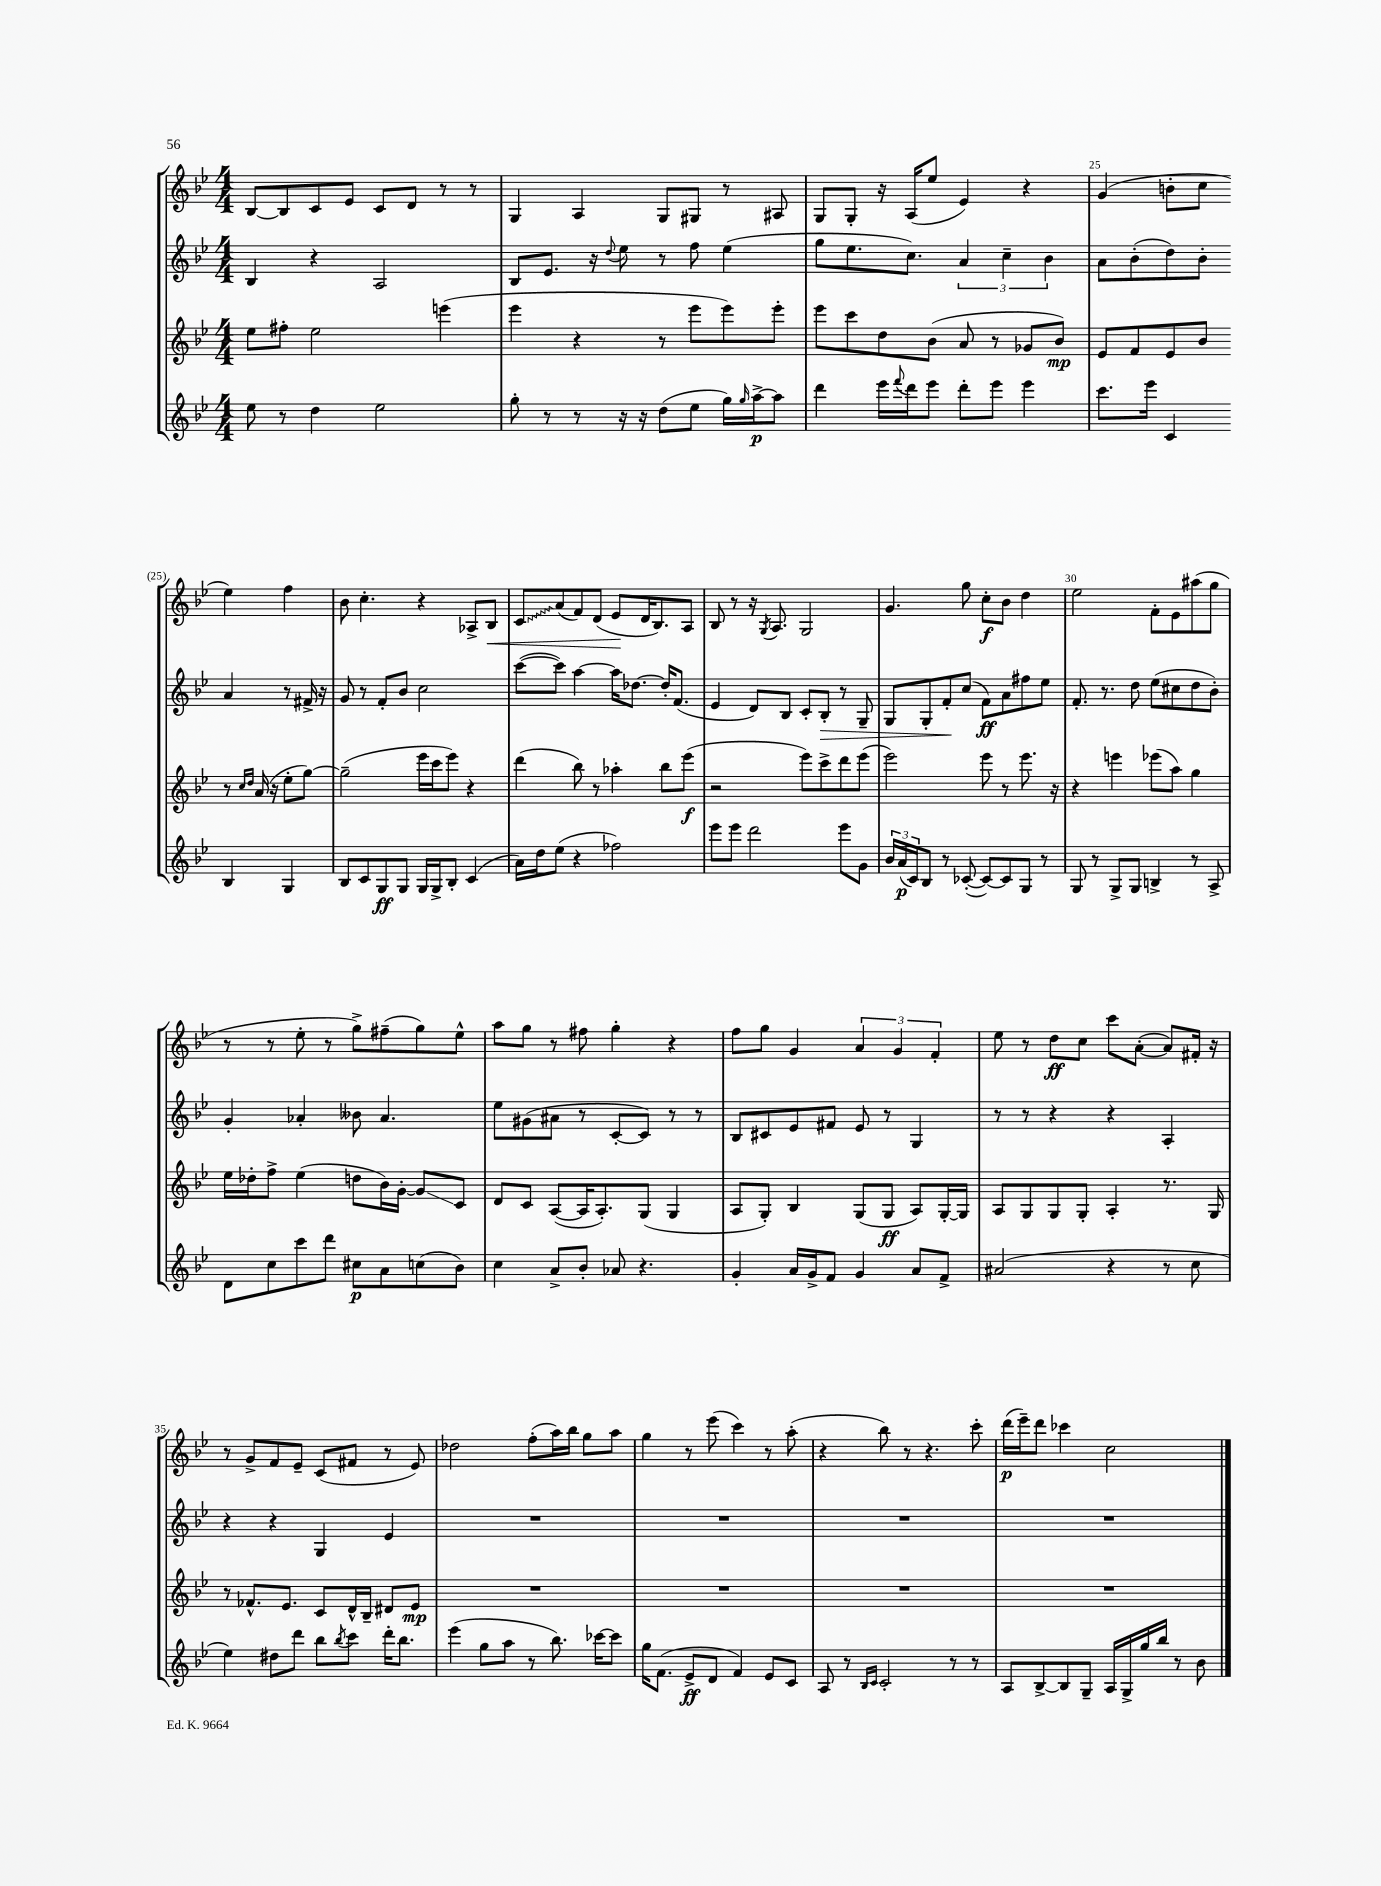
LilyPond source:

<<
\new StaffGroup <<
\new Staff = "s0" {
    \clef treble \key bes \major \numericTimeSignature \time 4/4
    bes8~ bes8 c'8 ees'8 c'8 d'8 r8 r8 |
    g4 a4 g8 gis8 r8 ais8 |
    g8 g8-. r16 a16( ees''8 ees'4) r4 |
    g'4( b'8-. c''8 ees''4) f''4 |
    bes'8 c''4.-. r4 aes8-> bes8\< |
    \once \override Glissando.style = #'zigzag c'8\glissando a'8( f'8) d'8( ees'8\! d'16 bes8.) a8 |
    bes8 r8 r16 \acciaccatura { g8 } a8. g2 |
    g'4. g''8 c''8-.\f bes'8 d''4 |
    ees''2 f'8-. ees'8 ais''8( g''8 |
    r8 r8 ees''8-. r8 g''8->) fis''8--( g''8) ees''8-^ |
    a''8 g''8 r8 fis''8 g''4-. r4 |
    f''8 g''8 g'4 \tuplet 3/2 { a'4 g'4 f'4-. } |
    ees''8 r8 d''8\ff c''8 c'''8 a'8~-.( a'8) fis'16-. r16 |
    r8 g'8-> f'8 ees'8-- c'8( fis'8 r8 ees'8) |
    des''2 f''8-.( a''16) bes''16 g''8 a''8 |
    g''4 r8 ees'''8( c'''4) r8 a''8-.( |
    r4 bes''8) r8 r4. c'''8-. |
    d'''16\p( ees'''16--) d'''8 ces'''4 c''2 \bar "|." |
}
\new Staff = "s1" {
    \clef treble \key bes \major \numericTimeSignature \time 4/4
    bes4 r4 a2 |
    bes8 ees'8. r16 \appoggiatura { d''8 } ees''8 r8 f''8 ees''4( |
    g''8 ees''8. c''8.) \tuplet 3/2 { a'4 c''4-- bes'4 } |
    a'8 bes'8-.( d''8) bes'8-. a'4 r8 fis'16-> r16 |
    g'8 r8 f'8-. bes'8 c''2 |
    c'''8~( c'''8) a''4~ a''16 des''8.~ des''16-. f'8.( |
    ees'4 d'8) bes8 c'8-. bes8-.\> r8 g8-- |
    g8 g8-. f'8-.\! c''8( f'8\ff) a'8 fis''8 ees''8 |
    f'8.-. r8. d''8 ees''8( cis''8 d''8 bes'8-.) |
    g'4-. aes'4-. beses'8 aes'4. |
    ees''8 gis'8( ais'8 r8 c'8~-. c'8) r8 r8 |
    bes8 cis'8 ees'8 fis'8 ees'8 r8 g4 |
    r8 r8 r4 r4 a4-. |
    r4 r4 g4 ees'4 |
    R1 |
    R1 |
    R1 |
    R1 \bar "|." |
}
\new Staff = "s2" {
    \clef treble \key bes \major \numericTimeSignature \time 4/4
    ees''8 fis''8-. ees''2 e'''4( |
    ees'''4 r4 r8 ees'''8 ees'''8) ees'''8-. |
    ees'''8 c'''8 d''8 bes'8( a'8 r8 ges'8 bes'8\mp) |
    ees'8 f'8 ees'8 bes'8 r8 \grace { c''16 d''16 } a'16( r16 ees''8-. g''8~) |
    g''2--( ees'''16 c'''16 ees'''8) r4 |
    d'''4( bes''8) r8 aes''4-. bes''8 ees'''8\f( |
    r2 ees'''8) c'''8-> d'''8 ees'''8( |
    ees'''2) ees'''8 r8 ees'''8. r16 |
    r4 e'''4 ees'''8( a''8) g''4 |
    ees''16 des''16-. f''8-> ees''4( d''8 bes'16) g'16~-. g'8\glissando c'8 |
    d'8 c'8 a8~( a16 a8.-.) g8( g4 |
    a8 g8-.) bes4 g8( g8\ff a8) g16~-. g16 |
    a8 g8 g8 g8-. a4-. r8. g16 |
    r8 fes'8.-^ ees'8. c'8 d'16-^ bes16-- dis'8 ees'8\mp |
    R1 |
    R1 |
    R1 |
    R1 \bar "|." |
}
\new Staff = "s3" {
    \clef treble \key bes \major \numericTimeSignature \time 4/4
    ees''8 r8 d''4 ees''2 |
    g''8-. r8 r8 r16 r16 d''8( ees''8 g''16) \grace { g''16 } a''16~->\p a''8 |
    d'''4 ees'''16 \appoggiatura { f'''8 } d'''16 ees'''8 d'''8-. ees'''8 ees'''4 |
    c'''8. ees'''16 c'4 bes4 g4 |
    bes8 c'8 g8\ff g8 g16 g16-> bes8-. c'4( |
    a'16) d''16 ees''8( r4 fes''2) |
    ees'''8 ees'''8 d'''2 ees'''8 g'8 |
    \tuplet 3/2 { bes'16 a'16\p( c'16) } bes8 r8 ces'8~-.( ces'8~) ces'8 g8 r8 |
    g8 r8 g8-> g8 b4-> r8 a8-> |
    d'8 c''8 c'''8 d'''8 cis''8\p a'8 c''8( bes'8) |
    c''4 a'8-> bes'8-. aes'8 r4. |
    g'4-. a'16 g'16-> f'8 g'4 a'8 f'8-> |
    ais'2( r4 r8 c''8 |
    ees''4) dis''8 d'''8 bes''8 \acciaccatura { bes''8 } c'''8 d'''16-. bes''8. |
    ees'''4( g''8 a''8 r8 bes''8.) ces'''16~ ces'''8 |
    g''16 f'8.( ees'8->\ff d'8 f'4) ees'8 c'8 |
    a8 r8 \grace { bes16 c'16 } c'2-. r8 r8 |
    a8 bes8~-> bes8 g8-- a16 g16-> g''16 bes''16 r8 bes'8 \bar "|." |
}
>>
>>
\layout { \context { \Score currentBarNumber = #22 \override BarNumber.break-visibility = ##(#f #t #t) barNumberVisibility = #(every-nth-bar-number-visible 5) } }
